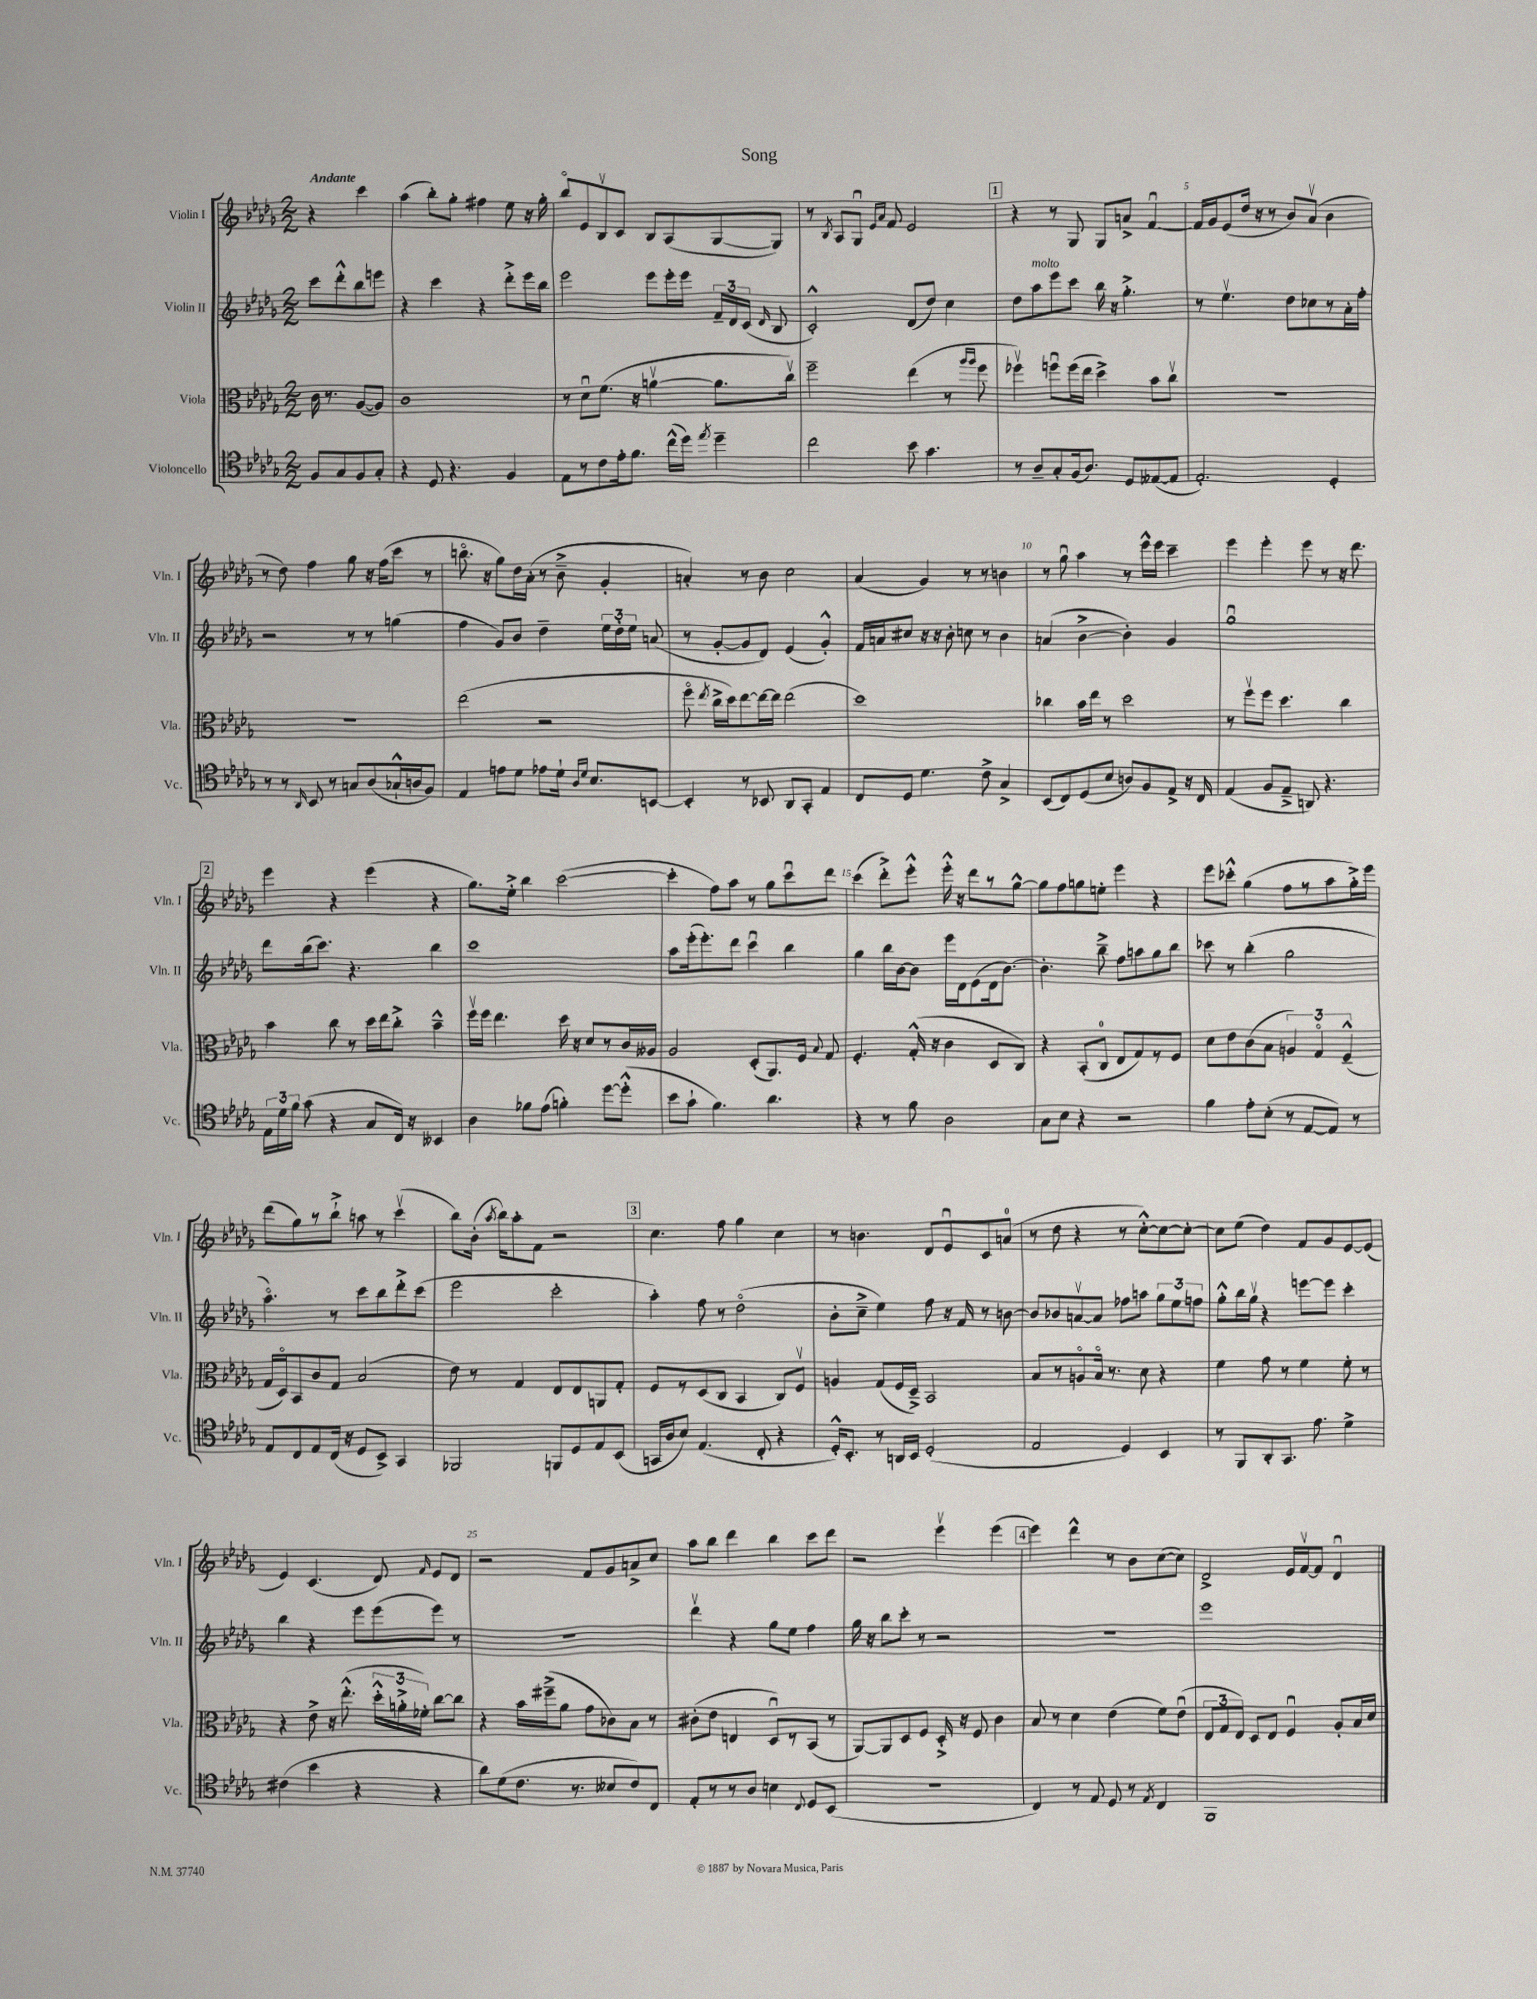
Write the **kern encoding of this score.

**kern	**kern	**kern	**kern
*staff4	*staff3	*staff2	*staff1
*clefC4	*clefC3	*clefG2	*clefG2
*k[b-e-a-d-g-]	*k[b-e-a-d-g-]	*k[b-e-a-d-g-]	*k[b-e-a-d-g-]
*M2/2	*M2/2	*M2/2	*M2/2
8F	16c	8ccc	4r
.	8.r	.	.
8G-	.	8ddd-'^^	.
8F	([8A-	8bb-	4ccc
8G-'	8A-])	8eee	.
=	=	=	=
4r	1c	4r	(4aa-
8D-	.	4ccc	8bb-')
4.r	.	.	8gg-'
.	.	4r	4ff#
4F	.	8ddd-'^	8ee-
.	.	16eee-	16r
.	.	16bb-	16gg-'
=	=	=	=
8E-	8r	2eee-	8bb-o
8r	8d-u	.	8e-
8c	(8.f	.	8B-v
16e-'	.	.	8c
8.f	16r	.	.
.	[4av	8eee-	8B-
(16cc^^	.	16eee-'	(8A-
16dd-)	.	16eee-	.
8qee-	.	.	.
4dd-~	8.a]	24f~	[8G-
.	.	24d-	.
.	.	(24c	.
.	.	16qqd-	.
.	.	8B-	8G-])
.	16ccv)	.	.
=	=	=	=
2cc	2ff~	2c'^^)	8r
.	.	.	8qB-
.	.	.	8A-
.	.	.	8G-u
.	.	.	16qqe-
.	.	.	16qqa-
.	.	.	8f
8b-	(4ee-	(8d-	2e-
4.g-	.	8dd-)	.
.	8r	4cc	.
.	16qqaa-	.	.
.	16qqaa-	.	.
.	8ff	.	.
=	=	=	=
8r	4ff-v)	8dd-	4r
8A-~	.	8aa-	.
8G-'	8ffu	8eee-	8r
(16F	(16ff	8ccc	8G-
8.A-)	16ee-	.	.
.	4dd-^)	16bb-	8G-
.	.	16r	.
8D-	.	4.gg-'^	8a^
([8E--	8b-	.	[4fu
8E--]	8ccv	.	.
=	=	=	=
2.E-')	1r	8r	16f]
.	.	.	16g-
.	.	4.ee-v	(8e-
.	.	.	16dd-
.	.	.	16r
.	.	.	8r
.	.	8dd-	8b-)
.	.	8cc-	(8a-v
4D-'	.	8r	4b-
.	.	16a-'	.
.	.	16ff'	.
=	=	=	=
8r	1r	2r	8r
8r	.	.	8dd-)
16qqAA-	.	.	.
8BB-	.	.	4ff
8r	.	.	.
8G	.	8r	8gg-
(8A-	.	8r	16r
.	.	.	(16ff
16G-`^^	.	(4gg	8ccc
16A	.	.	.
8F)	.	.	8r
=	=	=	=
4E-	(2ee-	4ff	8.bbo
.	.	.	16r
8e	.	8g-)	8gg-)
8d-	.	8b-	16dd-
.	.	.	(16a-'
8e-	2r	4dd-~	8r
16d-`	.	.	8b-~^
16qqA-	.	.	.
16qqd-	.	.	.
8.B-	.	.	.
.	.	24ee-	4g-'
.	.	24dd-'	.
.	.	24ee-	.
[8BB	.	(8a	.
=	=	=	=
4BB']	8ffo	8r	4a')
.	8qee-	.	.
.	16cc^	[8g-'	.
.	16dd-)	.	.
8r	[8ee-	8g-]	8r
8BB-	16ee-_	8d-)	8b-
.	16ee-]	.	.
8AA-	(2ee-	(4e-	2cc
8GG-'	.	.	.
4E-	.	4g-'^^)	.
=	=	=	=
8C	1dd-)	16f	(4a-
.	.	16a	.
8D-	.	8cc#	.
4.d-	.	16r	4g-)
.	.	16r	.
.	.	8b-'	.
.	.	8cc	8r
8c^	.	8r	8r
4G-^	.	4b-	4b
=	=	=	=
(8BB-	4cc-	(4a	8r
8C)	.	.	8gg-u
(8D-	16b-	[4b-^	4aa-
.	16ee-	.	.
8B-	8r	.	.
8A)	2dd-	4b-'])	8r
8F	.	.	16eee-^^
.	.	.	16eee-
8E-^	.	4g-	4ccc~
16r	.	.	.
16C	.	.	.
=	=	=	=
(4E-	8r	1gg-u	4eee-
.	8ffv	.	.
8F	8ff	.	4eee-'
8E-~^	4.dd-	.	.
8AA)	.	.	8eee-
4.r	.	.	8r
.	4cc	.	16r
.	.	.	8.ddd-
=	=	=	=
24E-	4b-	8ddd-	4eee-
24d-	.	.	.
24f	.	.	.
(8g-	.	(16bb-	.
.	.	8.ccc)	.
4r	8cc	.	4r
.	8r	4.r	.
8G-	16dd-	.	(4eee-
.	16ee-	.	.
16C)	8cc'^	.	.
16r	.	.	.
4BB--	4b-~^^	4bb-	4r
=	=	=	=
4A-	16ffv	1ccc	8.gg-)
.	16ff	.	.
.	4.ee-	.	.
.	.	.	16ee-'^
8f-	.	.	4bb-
(8e-	.	.	.
4f')	16dd-	.	([2ccc
.	16r	.	.
.	8d-	.	.
[8dd-	8r	.	.
(8dd-'^^]	16c	.	.
.	16A--	.	.
=	=	=	=
8b-	2A-	8aa-	4ccc']
8g-`	.	(16eee-'	.
.	.	8.eee-')	.
4.f)	.	.	8ff)
.	.	8ddd-	8aa-
.	(8D-'	4cccu	8r
4.a-	8.AA-)	.	8gg-
.	.	4bb-	8cccu
.	16F	.	.
.	8qqB-	.	.
.	8G-	.	8ddd-
=	=	=	=
4r	4.F'	4gg-	(4ccc
8r	.	16bb-	8ddd-'^)
.	.	[16b-	.
8f	(16G-'^^	8b-]	8eee-'^^
.	16r	.	.
2A-	4c	16eee-	16eee-'^^
.	.	16d-	16r
.	.	(8e-	8ddd-
.	8D-	16d-	8r
.	.	[8.b-)	.
.	8C)	.	[8gg-^^
=	=	=	=
8G-	4r	4.b-']	8gg-]
8B-	.	.	8ff
4r	(8BB-'	.	8gg
.	8C	8bb-~^	8ee'
2r	8E-	8ff	4eee-
.	8G-)	8aa	.
.	8r	8gg-	4r
.	8F	8bb-	.
=	=	=	=
4f	8d-	8ccc-	8eee-
.	8e-	8r	8ccc-'^^
8e-'	(8c	(4bb-'	(4gg-
(8B-'	8B-	.	.
8r	6A)	2gg-	8ff
[8E-	.	.	8r
.	6G-o	.	.
8E-])	.	.	8aa-
.	(6F~^^	.	.
8r	.	.	16gg-'^)
.	.	.	16eee-
=	=	=	=
8E-	16G-	4.aa-o)	(8ddd-
.	16D-o)	.	.
8C	8BB-	.	8gg-)
8E-	8c	.	8r
(16C	8G-	8r	8bb-`^
16r	.	.	.
8D-	(2B-	8ccc	8aa
8BB-^)	.	8bb-	8r
4GG-	.	8ddd-'^	(4cccv
.	.	(8ccc	.
=	=	=	=
2FF-	8e-)	2eee-	8bb-)
.	8r	.	(16b-'
.	.	.	8qaa-
.	.	.	16bb-)
.	4G-	.	8aa-'
.	.	.	8f
8FF	8E-	2ccc'	2r
8D-	8E-	.	.
8E-	8AA	.	.
(8BB-	8G-'	.	.
=	=	=	=
16GG	8F	4aa-')	4.cc
16A-	.	.	.
8B-)	8r	.	.
(4.E-	(8D-	8ff	.
.	8C	8r	8ff
.	4BB-	(2dd-o	4gg-
8C'	.	.	.
4r	8C)	.	4cc
.	8Fv	.	.
=	=	=	=
16D-'^^)	4A	8b-'	8r
8.BB-'	.	.	.
.	.	8cc~^	4.b
8r	(8G-	4ee-)	.
16AA	16F	.	.
16BB-	16D-~^)	.	.
(2D-'	2BB-	8ff	8d-
.	.	16r	8e-u
.	.	16f	.
.	.	8r	8c
.	.	[8b	(8a
=	=	=	=
2E-	8B-	8b]	8r
.	8r	8b-	8dd-
.	8Ao	[8av	4r
.	16B-o	8a]	.
.	8.r	.	.
4D-)	.	8ff-	8r
.	8d-	8aa	[8cc'^^)
4BB-	4r	12gg-	8cc_
.	.	12ee-	.
.	.	.	8cc'_
.	.	12ff	.
=	=	=	=
8r	4f	8gg-'^^	8cc]
8FF	.	16bb-	(8ee-
.	.	16gg-v	.
8AA-'	8g-	4r	4dd-)
8.GG-	8r	.	.
.	4f	[8eee	8f
8.e-	.	.	.
.	.	8eee]	8g-
4d-^	8f'	4ccc'	[8e-
.	8r	.	(8e-]
=	=	=	=
(4c#	4r	4bb-	4e-)
4b-	8e-^	4r	(4.c
.	16r	.	.
.	(8.ee-'^^	.	.
4r	.	8eee-	.
.	24dd-'^^	(8eee-	8d-)
.	24a'^	.	.
.	24f-')	.	.
.	.	.	16qqf
4r	[8cc	8eee-)	8e-
.	8cc]	8r	8d-
=	=	=	=
8a-)	4r	1r	2r
(8d-	.	.	.
8.c	16b-	.	.
.	(16ff#~^	.	.
.	8a-	.	.
8.r	.	.	.
.	8g-	.	8f
8B--	8c-)	.	8g-
8c)	8B-	.	8a^
8C	8r	.	8cc
=	=	=	=
8E-'	(8c#'	4ddd-v	8aa-
8r	8e-	.	8bb-
8r	4E	4r	4ddd-
8A-	.	.	.
4B	8D-u)	8gg-	4bb-
.	8r	8ee-	.
8qqC	.	.	.
8D-	(8BB-	4ff	8ccc
(8BB-	8r	.	8ddd-
=	=	=	=
1r	[8AA-)	16gg-	2r
.	.	16r	.
.	8AA-]	8bb-	.
.	8D-	8ccc'	.
.	8F	8r	.
.	16D-'^	2r	4eee-v
.	16r	.	.
.	8F	.	.
.	4c	.	(4eee-
=	=	=	=
4C)	8B-	1r	4eee-)
.	8r	.	.
8r	4d-	.	4ddd-^^
8E-	.	.	.
8D-	(4e-	.	8r
8r	.	.	8b-
8qE-	.	.	.
4C	8f)	.	([8cc
.	(8e-u	.	8cc])
=	=	=	=
1FF	12E-	1eee-	2d-^
.	12G-	.	.
.	12E-)	.	.
.	8D-	.	.
.	8E-	.	.
.	4Fu	.	16e-
.	.	.	[16fv
.	.	.	8f]
.	8A-'	.	4d-u
.	16B-	.	.
.	16d-	.	.
==	==	==	==
*-	*-	*-	*-
